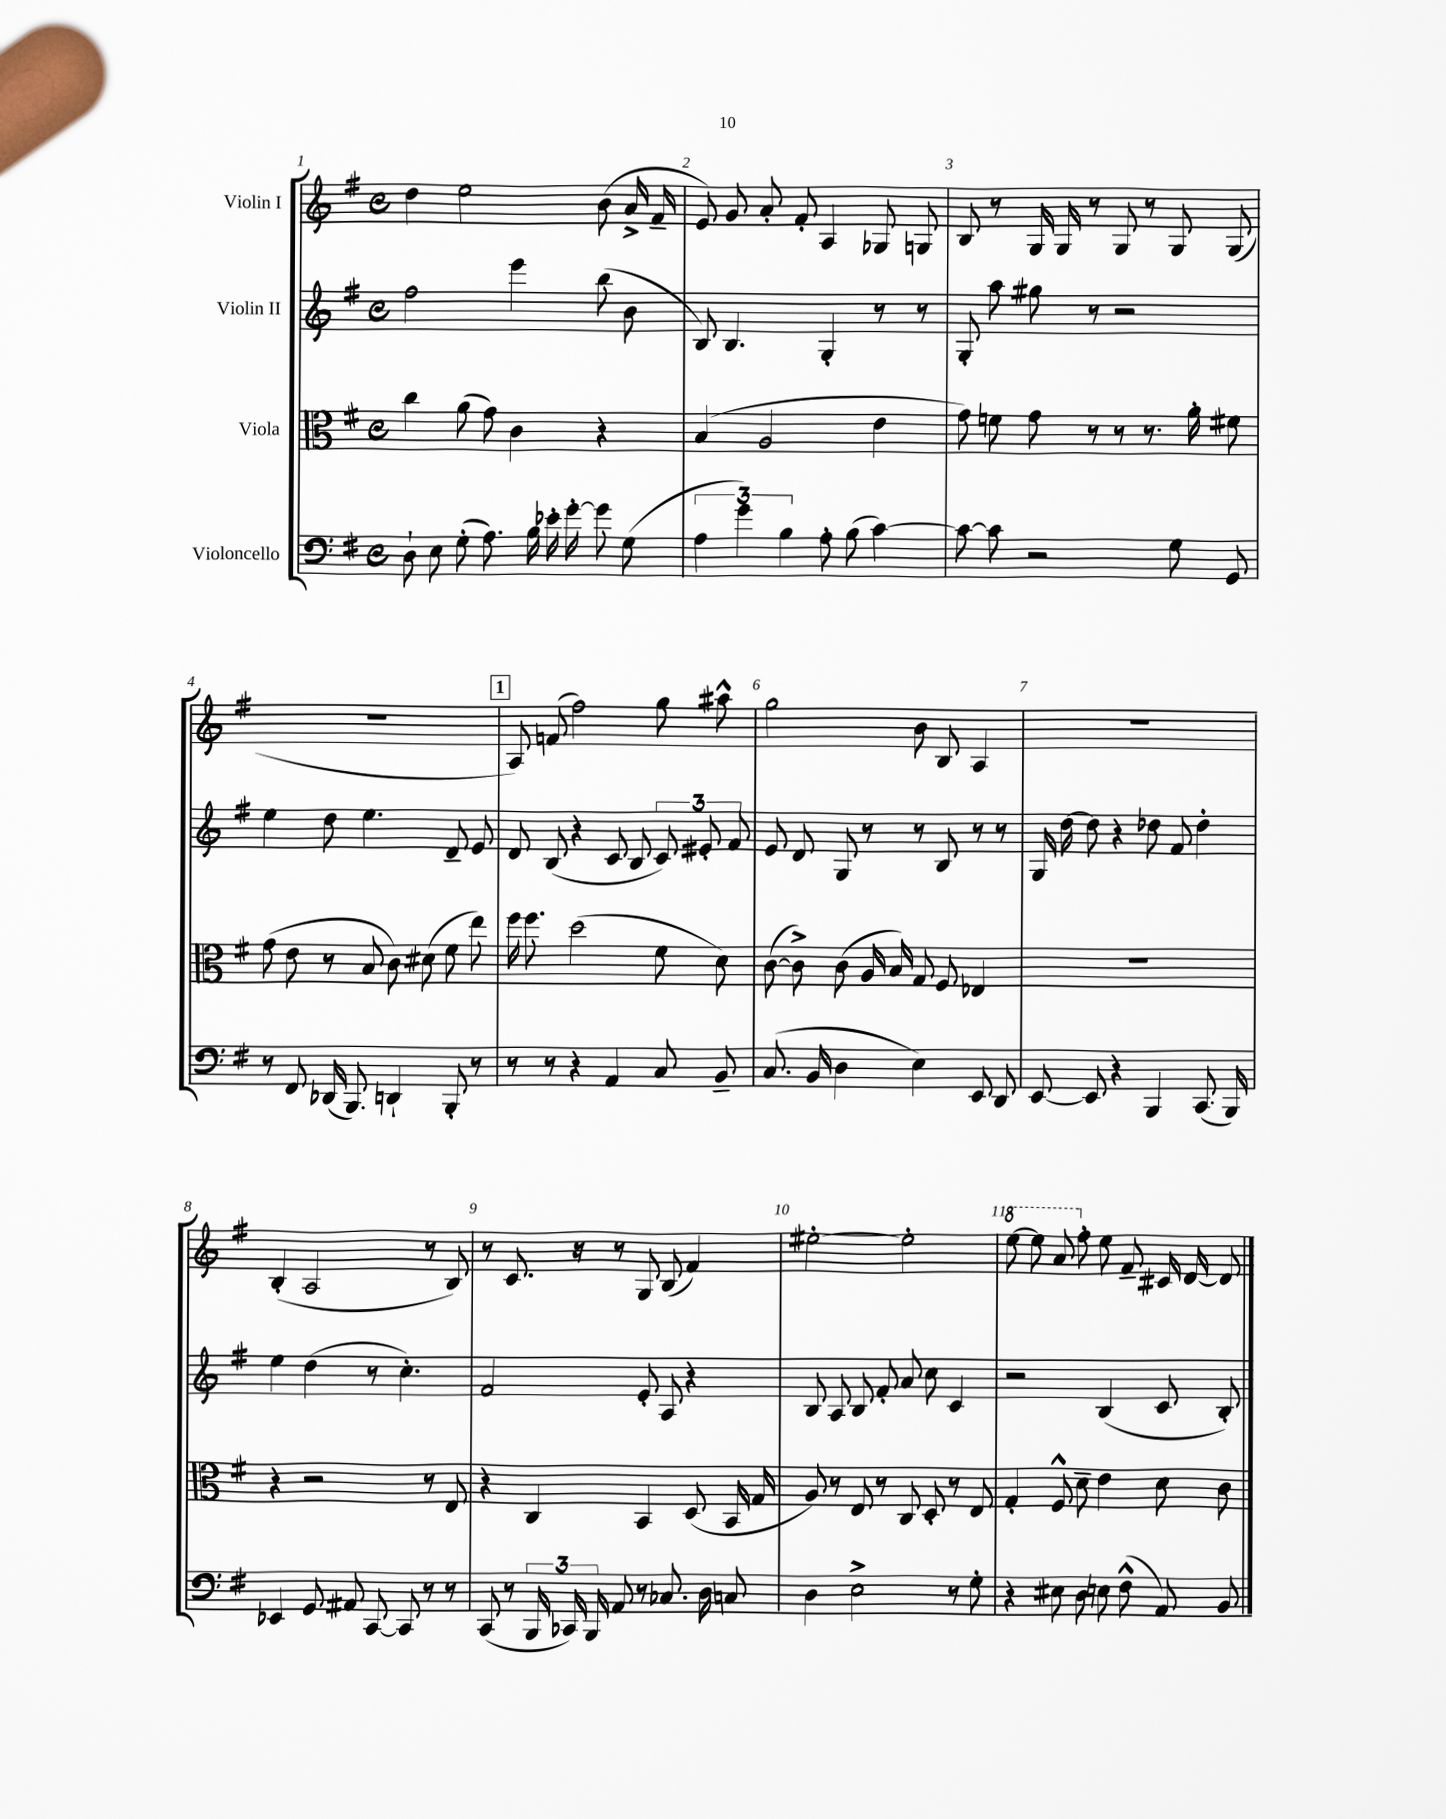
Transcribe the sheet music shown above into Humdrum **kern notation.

**kern	**kern	**kern	**kern
*staff4	*staff3	*staff2	*staff1
*clefF4	*clefC3	*clefG2	*clefG2
*k[f#]	*k[f#]	*k[f#]	*k[f#]
*M4/4	*M4/4	*M4/4	*M4/4
*met(c)	*met(c)	*met(c)	*met(c)
8D`\	4cc\	2ff#\	4dd\
8E\	.	.	.
(8G'\	(8a\	.	2ee\
8.A\)	8g\)	.	.
.	4c\	4eee\	.
16B\	.	.	.
16e-'\	.	.	.
[16g'\	.	.	.
8g\]	4r	(8bb\	(8b\
(8G\	.	8b\	16a^/
.	.	.	16f#~/
=	=	=	=
6A\	(4B/	8B/)	8e/)
.	.	4.B/	8g/
6g\)	.	.	.
.	2A/	.	8a'/
6B\	.	.	.
.	.	.	8f#'/
8A'\	.	4G'/	4A/
(8B\	.	.	.
[4c\)	4e\	8r	8G-/
.	.	8r	8G/
=	=	=	=
8c\_	8g\)	8G'/	8B/
8c\]	8f\	8aa\	8r
2r	8g\	8gg#\	16G/
.	.	.	16G/
.	8r	8r	8r
.	8r	2r	8G/
.	8.r	.	8r
8G\	.	.	8G/
.	16a'\	.	.
8GG/	8f#\	.	(8G/
=	=	=	=
8r	(8g\	4ee\	1r
8FF#/	8e\	.	.
(16DD-/	8r	8dd\	.
8.BBB/)	.	.	.
.	8B/	4.ee\	.
4DD`/	8c\)	.	.
.	(8d#\	.	.
8BBB'/	8f#\	8d~/	.
8r	8ee\)	8e/	.
=	=	=	=
8r	16ff#\	8d/	8A/)
.	8.ff#\	.	.
8r	.	(8B/	(8f/
4r	(2dd\	4r	2ff#\)
4AA/	.	8c/	.
.	.	8B/	.
8C/	8f#\	12c/)	8gg\
.	.	12e#'/	.
8BB~/	8d\)	.	8aa#^^\
.	.	12f#/	.
=	=	=	=
(8.C/	([8c\	8e/	2gg\
.	8c^\])	8d/	.
16BB/	.	.	.
4D\	(8c\	8G/	.
.	16A/	8r	.
.	16B/)	.	.
4E\)	8G/	8r	8b\
.	8F#/	8B/	8B/
8EE/	4E-/	8r	4A/
8DD/	.	8r	.
=	=	=	=
[8EE/	1r	16G/	1r
.	.	[16dd\	.
8EE/]	.	8dd\]	.
4r	.	4r	.
4BBB/	.	8dd-\	.
.	.	8f#/	.
(8.CC/	.	4dd-'\	.
16BBB/)	.	.	.
=	=	=	=
4EE-/	4r	4ee\	(4B'/
8GG/	2r	(4dd\	2A/
8AA#/	.	.	.
[8CC/	.	8r	.
8CC/]	.	4.cc'\)	.
8r	8r	.	8r
8r	8E/	.	8B/)
=	=	=	=
(8CC/	4r	2f#/	8r
8r	.	.	8.c/
24BBB/	4C/	.	.
24CC-/)	.	.	.
.	.	.	16r
24BBB/	.	.	.
8AA/	.	.	8r
8r	4BB/	8e'/	8G/
8.C-/	.	8A/	(8B/
.	(8D/	4r	4f#/)
16D\	.	.	.
8C/	16BB/	.	.
.	16G/	.	.
=	=	=	=
4D\	8A/)	8B/	[2ee#'\
.	8r	8A/	.
2E^\	8E/	8B/	.
.	8r	8f#'/	.
.	8C/	8a/	2ee#'\]
.	8D'/	8cc\	.
8r	8r	4c/	.
8G'\	8E/	.	.
=	=	=	=
4r	4G'/	2r	[8eee\
.	.	.	8eee\]
8E#\	8F#^^/	.	8aa/
8D\	8d~\	.	8ff#'\
8E\	4e\	(4B/	8ee\
(8F#^^\	.	.	8f#~/
8AA/)	8d\	8c/	16c#/
.	.	.	[16d/
8BB/	8c\	8B'/)	8d/]
==	==	==	==
*-	*-	*-	*-
